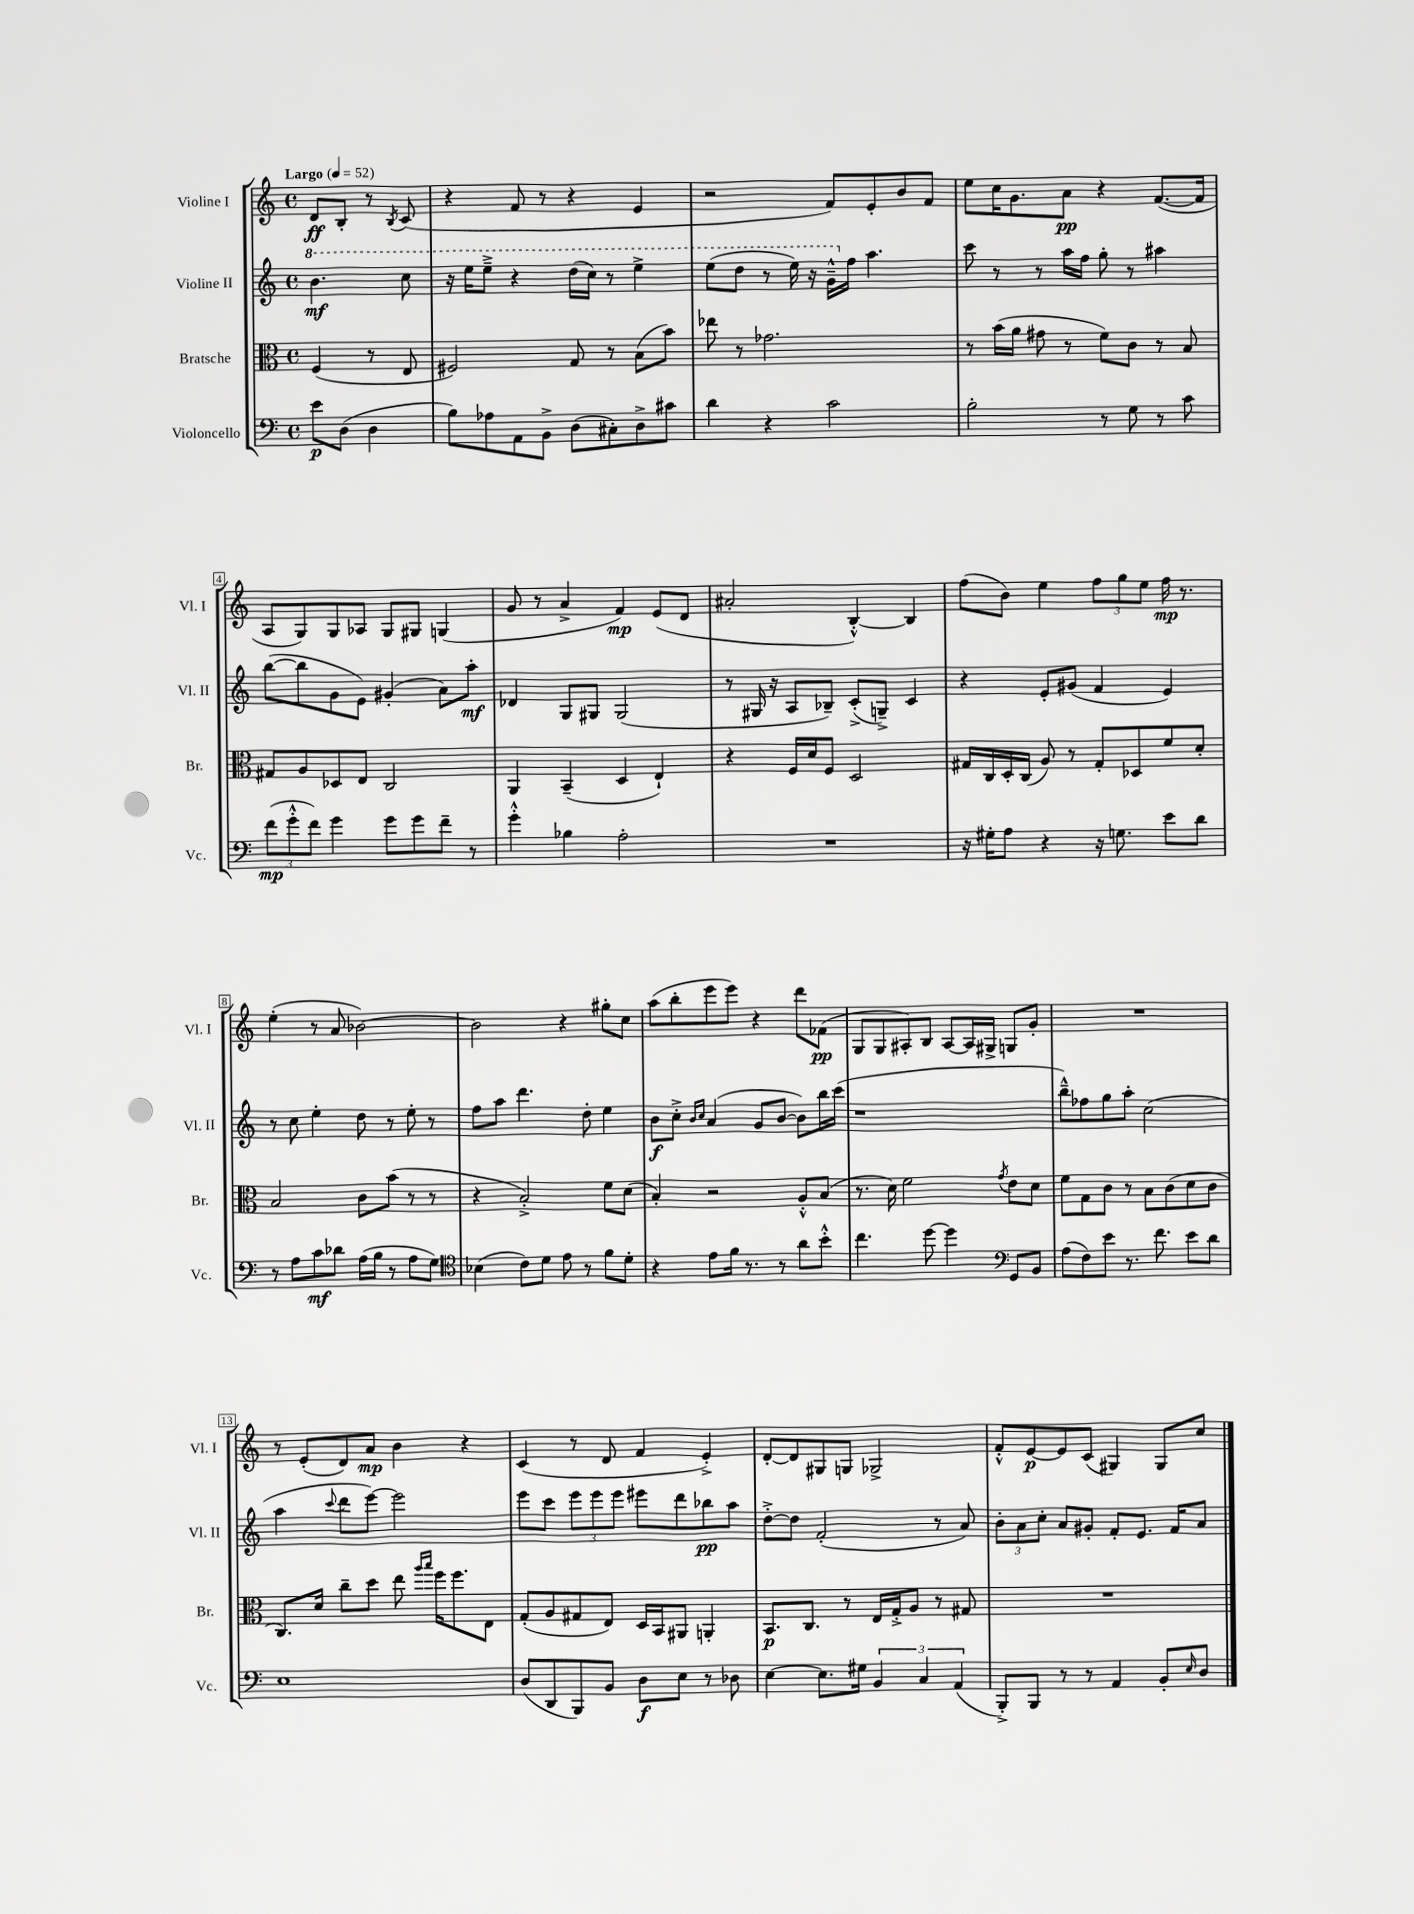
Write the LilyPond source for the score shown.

<<
\new StaffGroup <<
\new Staff = "s0" \with { instrumentName = "Violine I" shortInstrumentName = "Vl. I" } {
    \clef treble \key c \major \defaultTimeSignature \time 4/4 \partial 2 \tempo "Largo" 4 = 52
    d'8\ff b8-. r8 \acciaccatura { b8 } c'8( |
    r4 f'8 r8 r4 e'4 |
    r2 f'8) e'8-. b'8 f'8 |
    e''8 c''16 g'8. a'8\pp r4 f'8.~( f'16 |
    a8 g8) g8 aes8 g8 gis8 g4( |
    g'8 r8 a'4-> f'4\mp) e'8( d'8 |
    ais'2-. b4~-.-^) b4 |
    f''8( b'8) e''4 \tuplet 3/2 { f''8 g''8 e''8 } f''16\mp r8. |
    e''4-.( r8 a'8 bes'2~) |
    bes'2 r4 gis''8-. c''8 |
    a''8( b''8-. e'''8 e'''8) r4 d'''8 fes'8\pp( |
    g8 g8 ais8-.) b8 ais8~ ais16 gis16-> g8 g'8-. |
    R1 |
    r8 e'8-.( d'8) a'8\mp b'4 r4 |
    c'4( r8 d'8 f'4 e'4-.->) |
    d'8~-. d'8 gis8 g8 ges2-> |
    f'8-.-^ e'8~\p e'8 c'8( gis4) gis8 c''8 \bar "|." |
}
\new Staff = "s1" \with { instrumentName = "Violine II" shortInstrumentName = "Vl. II" } {
    \clef treble \key c \major \defaultTimeSignature \time 4/4 \partial 2
    \ottava #1 b''4.\mf c'''8 |
    r16 e'''16 e'''8---> r4 d'''16( c'''16) r8 e'''4-> |
    e'''8( d'''8 r8 e'''16) r16 g''16---^ \ottava #0 f''16 a''4. |
    c'''8 r8 r8 a''16 f''16 g''8-. r8 ais''4 |
    b''8~( b''8 g'8 e'8) gis'4-.( a'8) a''8-.\mf |
    des'4 g8 gis8 gis2( |
    r8 gis16 r16 a8 bes8--) c'8-.->( g8--->) c'4 |
    r4 e'8-. gis'8( f'4 e'4) |
    r8 c''8 e''4-. d''8 r8 e''8-. r8 |
    f''8 a''8 d'''4. d''8-. e''4 |
    b'8\f c''8-.-> \grace { b'16 c''16 } a'4( g'8 b'8~ b'8) b''16 c'''16( |
    r1 |
    b''8---^) fes''8 g''8 a''8-. c''2( |
    a''4 \appoggiatura { c'''8 } d'''8 e'''8~) e'''2 |
    e'''8 c'''8 \tuplet 3/2 { e'''8 e'''8 e'''8 } eis'''8 d'''8 bes''8\pp a''8 |
    d''8~-.-> d''8 f'2-.( r8 a'8) |
    \tuplet 3/2 { b'8-. a'8 c''8-. } a'8 gis'8-. f'8-. e'8. f'16 a'8 \bar "|." |
}
\new Staff = "s2" \with { instrumentName = "Bratsche" shortInstrumentName = "Br." } {
    \clef alto \key c \major \defaultTimeSignature \time 4/4 \partial 2
    f4( r8 e8 |
    fis2) g8 r8 b8( b'8) |
    ees''8 r8 ges'2. |
    r8 b'16( a'16 gis'8 r8 f'8) c'8 r8 b8 |
    gis8 a8 des8 e8 c2 |
    a,4 b,4--( d4 e4-!) |
    r4 f16 d'16 f8 d2 |
    gis16 c16 d16-. c16( a8) r8 gis8-. des8 f'8 d'8-. |
    b2 c'8 b'8( r8 r8 |
    r4 b2-.->) f'8 d'8( |
    b4-.) r2 a8-.-^ b8( |
    r8. d'16) f'2 \acciaccatura { g'8 } e'8 d'8 |
    f'8 g8 c'8 r8 b8 c'8( d'8 c'8 |
    c8.) d'16 c''8-- d''8 e''8 \grace { a''16 b''16 } f''16 f''8. e8 |
    g8-.( a8 gis8 e8) d16 b,16 ais,8 a,4-. |
    b,8.\p c8. r8 e16 g16-.-> a8 r8 gis8 |
    R1 \bar "|." |
}
\new Staff = "s3" \with { instrumentName = "Violoncello" shortInstrumentName = "Vc." } {
    \clef bass \key c \major \defaultTimeSignature \time 4/4 \partial 2
    e'8\p d8( d4 |
    b8) aes8 a,8 b,8-> d8( cis8-.) d8-> cis'8 |
    d'4 r4 c'2 |
    b2-. r8 g8 r8 c'8 |
    \tuplet 3/2 { f'8\mp( g'8-.-^ f'8) } g'4 g'8 g'8 f'8-- r8 |
    g'4-.-^ bes4 a2-. |
    R1 |
    r16 gis16-. a8 r4 r16 g8. e'8 d'8 |
    r8 a8 c'8\mf des'8 a16( b16 r8 a8 g8) |
    \clef tenor bes4( c'8) d'8 e'8 r8 f'8 d'8-. |
    r4 e'8 f'16 r8. r8 a'8 b'8-.-^ |
    c''4. d''8~ d''4 \clef bass g,8 b,8 |
    a8( f8) e'8 r8. f'8. e'8 d'8 |
    e1 |
    d8( d,8 b,,8) b,8 d8\f e8 r8 des8 |
    e4~ e8. gis16 \tuplet 3/2 { b,4 c4 a,4( } |
    b,,8-.->) b,,8 r8 r8 a,4 b,8-. \grace { e16 } d8 \bar "|." |
}
>>
>>
\layout { \context { \Score \override BarNumber.stencil = #(make-stencil-boxer 0.1 0.3 ly:text-interface::print) } }
